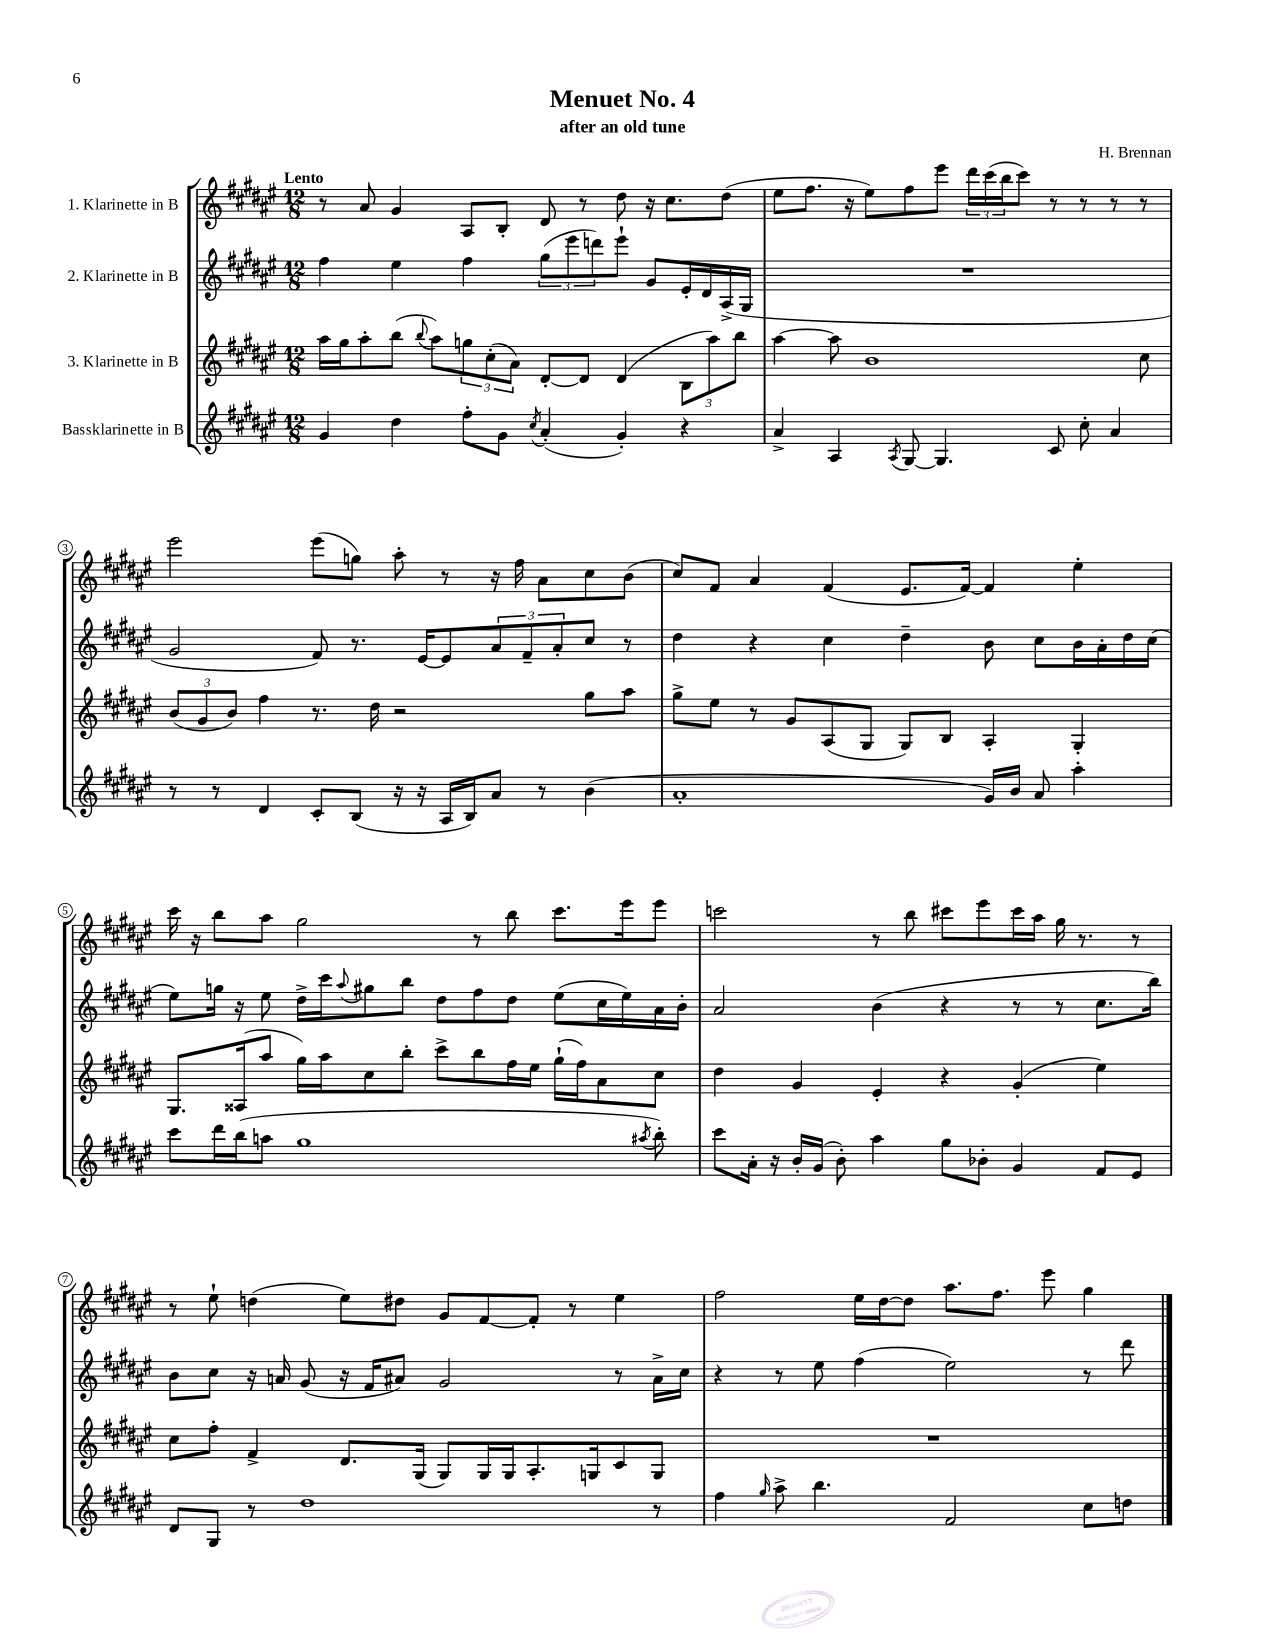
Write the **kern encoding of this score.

**kern	**kern	**kern	**kern
*staff4	*staff3	*staff2	*staff1
*clefG2	*clefG2	*clefG2	*clefG2
*k[f#c#g#d#a#e#]	*k[f#c#g#d#a#e#]	*k[f#c#g#d#a#e#]	*k[f#c#g#d#a#e#]
*M12/8	*M12/8	*M12/8	*M12/8
4g#/	16aa#\LL	4ff#\	8r
.	16gg#\J	.	.
.	8aa#'\	.	8a#/
4dd#\	(8bb\J	4ee#\	4g#/
.	8qqbb/	.	.
.	8aa#\L)	.	.
8ff#'\L	12gg\	4ff#\	8A#/L
.	(12cc#'\	.	.
8g#\J	.	.	8B'/J
.	12a#\J)	.	.
8qcc#/	.	.	.
(4a#'/	[8d#'/L	(12gg#\L	8d#/
.	.	12eee#\	.
.	8d#/]J	.	8r
.	.	12ddd\)	.
4g#'/)	(4d#/	8eee#`\J	8dd#\
.	.	8g#/L	16r
.	.	.	8.cc#\L
4r	12B\L	16e#'/L	.
.	.	16d#/	.
.	12aa#\)	.	.
.	.	(16A#^/	(8dd#\J
.	12bb\J	.	.
.	.	16G#/JJ	.
=	=	=	=
4a#^/	[4aa#\	1.r	8ee#\L
.	.	.	8.ff#\J
4A#/	8aa#\]	.	.
.	.	.	16r
.	1b	.	8ee#\L)
8qA#/	.	.	.
[8G#/	.	.	8ff#\
4.G#/]	.	.	8eee#\J
.	.	.	24ddd#\LL
.	.	.	(24ccc#\
.	.	.	24bb\J
.	.	.	8ccc#\J)
8c#/	.	.	8r
8cc#'\	.	.	8r
4a#/	.	.	8r
.	8cc#\	.	8r
=	=	=	=
8r	(12b/L	2g#/	2eee#\
.	12g#/	.	.
8r	.	.	.
.	12b/J)	.	.
4d#/	4ff#\	.	.
8c#'/L	8.r	8f#/)	(8eee#\L
(8B/J	.	8.r	8gg\J)
.	16dd#\	.	.
16r	2r	.	8aa#'\
16r	.	[16e#/LK	.
16A#/LL	.	8e#/]	8r
16B/J)	.	.	.
8a#/J	.	12a#/	16r
.	.	.	16ff#\
.	.	12f#~/	.
8r	.	.	8a#\L
.	.	12a#'/	.
(4b\	8gg#\L	8cc#/J	8cc#\
.	8aa#\J	8r	(8b\J
=	=	=	=
1a#'	8gg#^\L	4dd#\	8cc#/L)
.	8ee#\J	.	8f#/J
.	8r	4r	4a#/
.	8g#/L	.	.
.	(8A#/	4cc#\	(4f#/
.	8G#/J	.	.
.	8G#/L)	4dd#~\	8.e#/L
.	8B/J	.	.
.	.	.	[16f#/Jk)
16g#/LL)	4A#'/	8b\	4f#/]
16b/JJ	.	.	.
8a#/	.	8cc#\L	.
4aa#'\	4G#'/	16b\L	4ee#'\
.	.	16a#'\	.
.	.	16dd#\	.
.	.	(16cc#\JJ	.
=	=	=	=
8ccc#\L	8.G#/L	8ee#\L)	16ccc#\
.	.	.	16r
16ddd#\L	.	16gg\Jk	8bb\L
(16bb\J	(16A##/k	16r	.
8aa\J	8aa#/J	8ee#\	8aa#\J
1gg#	16gg#\LL)	16dd#^\LL	2gg#\
.	16aa#\J	16ccc#\J	.
.	.	8qqaa#/	.
.	8cc#\	8gg#\	.
.	8bb'\J	8bb\J	.
.	8ccc#^\L	8dd#\L	.
.	8bb\	8ff#\	8r
.	16ff#\L	8dd#\J	8bb\
.	16ee#\JJ	.	.
.	(16gg#`\LL	(8ee#\L	8.ccc#\L
.	16ff#\J)	.	.
.	8a#\	16cc#\L	.
.	.	16ee#\)	16eee#\k
8qaa#/	.	.	.
8bb'\)	8cc#\J	16a#\	8eee#\J
.	.	16b'\JJ	.
=	=	=	=
8ccc#\L	4dd#\	2a#/	2ccc\
16a#'\Jk	.	.	.
16r	.	.	.
16b'/LL	4g#/	.	.
(16g#/JJ	.	.	.
8b'\)	.	.	.
4aa#\	4e#'/	(4b\	8r
.	.	.	8bb\
8gg#\L	4r	4r	8ccc#\L
8b-'\J	.	.	8eee#\
4g#/	(4g#'/	8r	16ccc#\L
.	.	.	16aa#\JJ
.	.	8r	16gg#\
.	.	.	8.r
8f#/L	4ee#\)	8.cc#\L	.
8e#/J	.	.	8r
.	.	16bb\Jk)	.
=	=	=	=
8d#/L	8cc#\L	8b\L	8r
8G#/J	8ff#'\J	8cc#\J	8ee#`\
8r	4f#^/	16r	(4dd\
.	.	16a/	.
1dd#	.	(8g#/	.
.	8.d#/L	16r	8ee#\L)
.	.	16f#/LK	.
.	.	8a#/J)	8dd#\J
.	(16G#/Jk	.	.
.	8G#/L)	2g#/	8g#/L
.	16G#/L	.	[8f#/
.	16G#/J	.	.
.	8.A#'/	.	8f#'/]J
.	.	.	8r
.	16G/k	.	.
.	8c#/	8r	4ee#\
8r	8G/J	16a#^\LL	.
.	.	16cc#\JJ	.
=	=	=	=
4ff#\	1.r	4r	2ff#\
16qqgg#/	.	.	.
8aa#^\	.	8r	.
4.bb\	.	8ee#\	.
.	.	(4ff#\	16ee#\LL
.	.	.	[16dd#\J
.	.	.	8dd#\]J
2f#/	.	2ee#\)	8.aa#\L
.	.	.	8.ff#\J
.	.	.	8eee#\
8cc#\L	.	8r	4gg#\
8dd\J	.	8ddd#\	.
==	==	==	==
*-	*-	*-	*-
